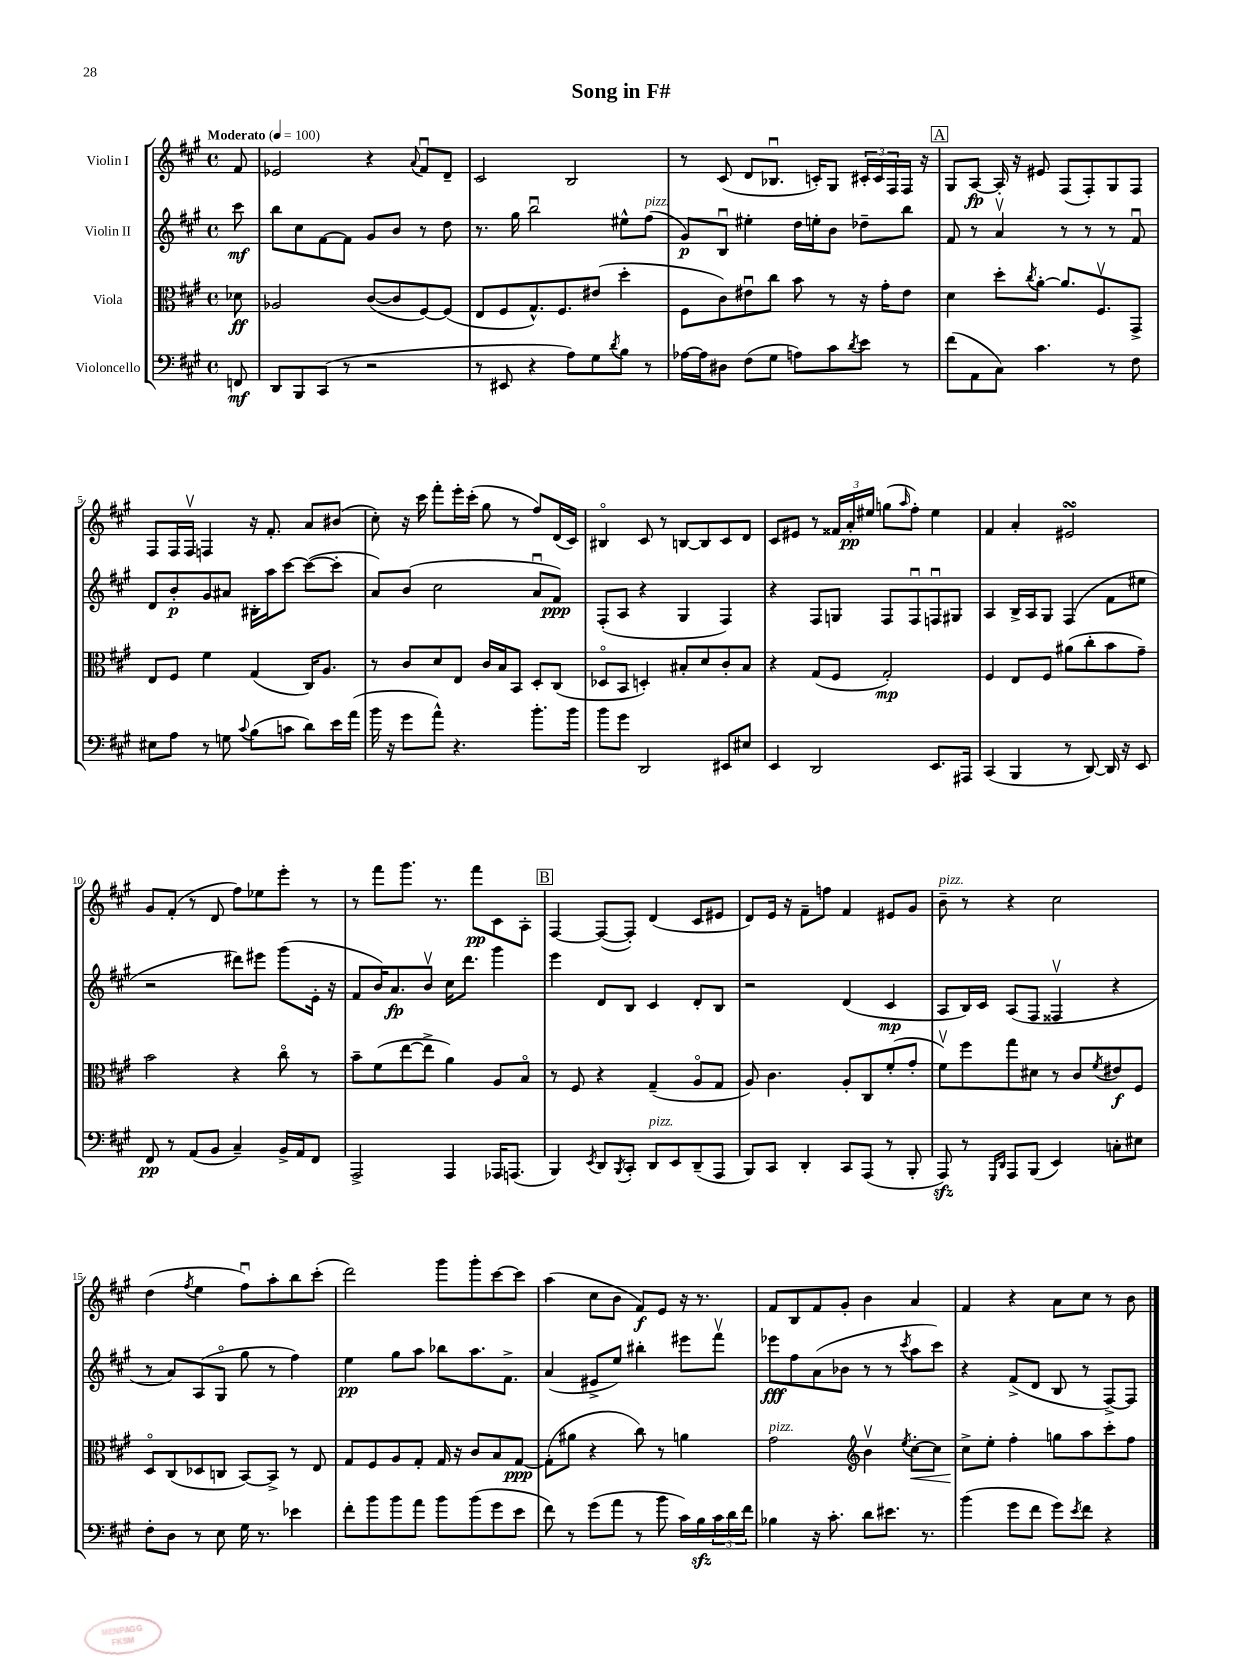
\header { title = "Song in F#" }
<<
\new StaffGroup <<
\new Staff = "s0" \with { instrumentName = "Violin I" } {
    \clef treble \key a \major \defaultTimeSignature \time 4/4 \partial 8 \tempo "Moderato" 4 = 100
    fis'8 |
    ees'2 r4 \appoggiatura { a'8 } fis'8\downbow d'8-- |
    cis'2 b2 |
    r8 cis'8( d'8 bes8.\downbow c'16-.) gis8 \tuplet 3/2 { cis'16-. cis'16 fis16 } fis16 r16 |
    \mark \markup { \box "A" } gis8 a8~\fp a16-. r16 eis'8 fis8( fis8-.) gis8 fis8 |
    fis8 fis16 fis16\upbow f4 r16 fis'8.-. a'8 bis'8( |
    cis''8-.) r16 cis'''16 fis'''8-. e'''16-. cis'''16-.( gis''8 r8 fis''8) d'16( cis'16) |
    bis4\flageolet cis'8 r8 b8~ b8 cis'8 d'8 |
    cis'8 eis'8 r8 \tuplet 3/2 { fisis'16 a'16-.\pp eis''16 } g''8( \grace { a''16 } fis''8-.) eis''4 |
    fis'4 a'4-. eis'2\turn |
    gis'8 fis'8-.( r8 d'8 fis''8) ees''8 e'''8-. r8 |
    r8 fis'''8 gis'''8. r8. fis'''8\pp cis'8 a8-. |
    \mark \markup { \box "B" } fis4~ fis8~( fis8-.) d'4( cis'8 eis'8 |
    d'8) e'16 r16 fis'8-- f''8 fis'4 eis'8 gis'8 |
    b'8--^\markup { \italic "pizz." } r8 r4 cis''2 |
    d''4( \acciaccatura { fis''8 } e''4 fis''8\downbow) a''8-. b''8 cis'''8-.( |
    d'''2) gis'''8 gis'''8-. cis'''8~ cis'''8 |
    a''4( cis''8 b'8 fis'8\f) e'8 r16 r8. |
    fis'8 b8 fis'8 gis'8-. b'4 a'4 |
    fis'4 r4 a'8 cis''8 r8 b'8 \bar "|." |
}
\new Staff = "s1" \with { instrumentName = "Violin II" } {
    \clef treble \key a \major \defaultTimeSignature \time 4/4 \partial 8
    cis'''8\mf |
    b''8 cis''8 fis'8~ fis'8 gis'8 b'8 r8 d''8 |
    r8. gis''16 b''2\downbow eis''8-^ fis''8^\markup { \italic "pizz." }( |
    gis'8\p) b8\downbow eis''4-. d''16 e''16-. b'8 des''8-- b''8 |
    \mark \markup { \box "A" } fis'8 r8 a'4\upbow r8 r8 r8 fis'8\downbow |
    d'8 b'8-.\p gis'8 ais'8 bis16-. a''16 cis'''8~ cis'''8~( cis'''8-. |
    a'8) b'8( cis''2 a'8\downbow fis'8\ppp) |
    fis8-.( a8 r4 gis4 fis4) |
    r4 fis8 g8 fis8 fis8\downbow f8\downbow gis8 |
    a4 b16-> a16 gis8 fis4( fis'8 eis''8 |
    r2 dis'''8) eis'''8 gis'''8( e'16-. r16 |
    fis'8 b'16) a'8.\fp b'8\upbow cis''16 d'''8. gis'''4 |
    \mark \markup { \box "B" } e'''4 d'8 b8 cis'4 d'8-. b8 |
    r2 d'4( cis'4\mp |
    a8 b16) cis'16 a8( fis8 fisis4\upbow r4 |
    r8 a'8) a8( gis8\flageolet gis''8 r8 fis''4) |
    e''4\pp gis''8 a''8 bes''8 a''8. fis'8.-> |
    a'4( eis'8-> e''8) bis''4-. eis'''8 fis'''8\upbow |
    ees'''8\fff fis''8 a'8( bes'8 r8 r8 \acciaccatura { cis'''8 } a''8 cis'''8) |
    r4 fis'8->( d'8 b8 r8 fis8~->) fis8 \bar "|." |
}
\new Staff = "s2" \with { instrumentName = "Viola" } {
    \clef alto \key a \major \defaultTimeSignature \time 4/4 \partial 8
    des'8\ff |
    aes2 cis'8~( cis'8 fis8~) fis8( |
    e8 fis8 gis8.-^) fis8. eis'8( d''4-. |
    fis8 cis'8) eis'8\downbow cis''8 b'8 r8 r16 gis'16-. eis'8 |
    \mark \markup { \box "A" } d'4 d''8-. \acciaccatura { cis''8 } a'8~-. a'8. fis8.\upbow gis,8-> |
    e8 fis8 fis'4 gis4( cis16) a8. |
    r8 cis'8 d'8 e8 cis'16 b16 b,8 d8-. cis8( |
    des8\flageolet b,8 d4-.) bis8-. d'8 cis'8-. bis8 |
    r4 gis8( fis8 gis2-.\mp) |
    fis4 e8 fis8 ais'8( cis''8-. b'8 gis'8--) |
    b'2 r4 cis''8\flageolet r8 |
    b'8-- fis'8( e''8~ e''8-> a'4) a8 b8\flageolet |
    \mark \markup { \box "B" } r8 fis8 r4 gis4--( a8\flageolet gis8 |
    a8) cis'4. a8-. cis8 fis'8-.( gis'8-. |
    fis'8\upbow) fis''8 gis''8 dis'8 r8 cis'8 \acciaccatura { fis'8 } eis'8\f fis8 |
    d8\flageolet cis8( des8 c8 b,8~) b,8-> r8 e8 |
    gis8 fis8 a8 gis8-. gis16 r16 cis'8 b8 gis8~\ppp |
    gis8-.( ais'8 r4 cis''8) r8 a'4 |
    gis'2^\markup { \italic "pizz." } \clef treble b'4\upbow \acciaccatura { e''8 } cis''8~-.\< cis''8 |
    cis''8->\! e''8-. fis''4-. g''8 a''8 cis'''8-. fis''8 \bar "|." |
}
\new Staff = "s3" \with { instrumentName = "Violoncello" } {
    \clef bass \key a \major \defaultTimeSignature \time 4/4 \partial 8
    f,8\mf |
    d,8 b,,8 cis,8( r8 r2 |
    r8 eis,8 r4 a8) gis8 \acciaccatura { d'8 } b8 r8 |
    aes16~ aes16 dis8 fis8( gis8 a8) cis'8 \acciaccatura { d'8 } e'8 r8 |
    \mark \markup { \box "A" } fis'8( a,8 cis8) cis'4. r8 fis8 |
    eis8 a8 r8 g8 \appoggiatura { cis'8 } b8( c'8 d'8) e'16 a'16( |
    b'16 r16 gis'8 a'8-^) r4. b'8.-. b'16 |
    b'8 gis'8 d,2 eis,8 eis8 |
    e,4 d,2 e,8. ais,,16 |
    cis,4( b,,4 r8 d,8~) d,16 r16 e,8 |
    fis,8\pp r8 a,8( b,8 cis4--) b,16-> a,16 fis,8 |
    a,,2-> a,,4 aes,,16 a,,8.( |
    \mark \markup { \box "B" } b,,4) \acciaccatura { e,8 } d,8 \acciaccatura { b,,8 } cis,8-. d,8^\markup { \italic "pizz." } e,8 d,8--( a,,8 |
    b,,8) cis,8 d,4-. cis,8 a,,8( r8 b,,8-. |
    a,,8\sfz) r8 \grace { gis,,16 d,16 } a,,8 b,,8( e,4) c8-. eis8 |
    fis8-. d8 r8 e8 gis16 r8. ees'4 |
    fis'8-. b'8 b'8 a'8 b'8 b'8( gis'8 e'8 |
    fis'8) r8 gis'8( a'8 r8 b'8 cis'16) b16\sfz \tuplet 3/2 { cis'16 d'16 fis'16 } |
    bes4 r16 cis'8.-. d'8 eis'8. r8. |
    b'4( gis'8 fis'8 gis'8) \acciaccatura { e'8 } fis'8 r4 \bar "|." |
}
>>
>>
